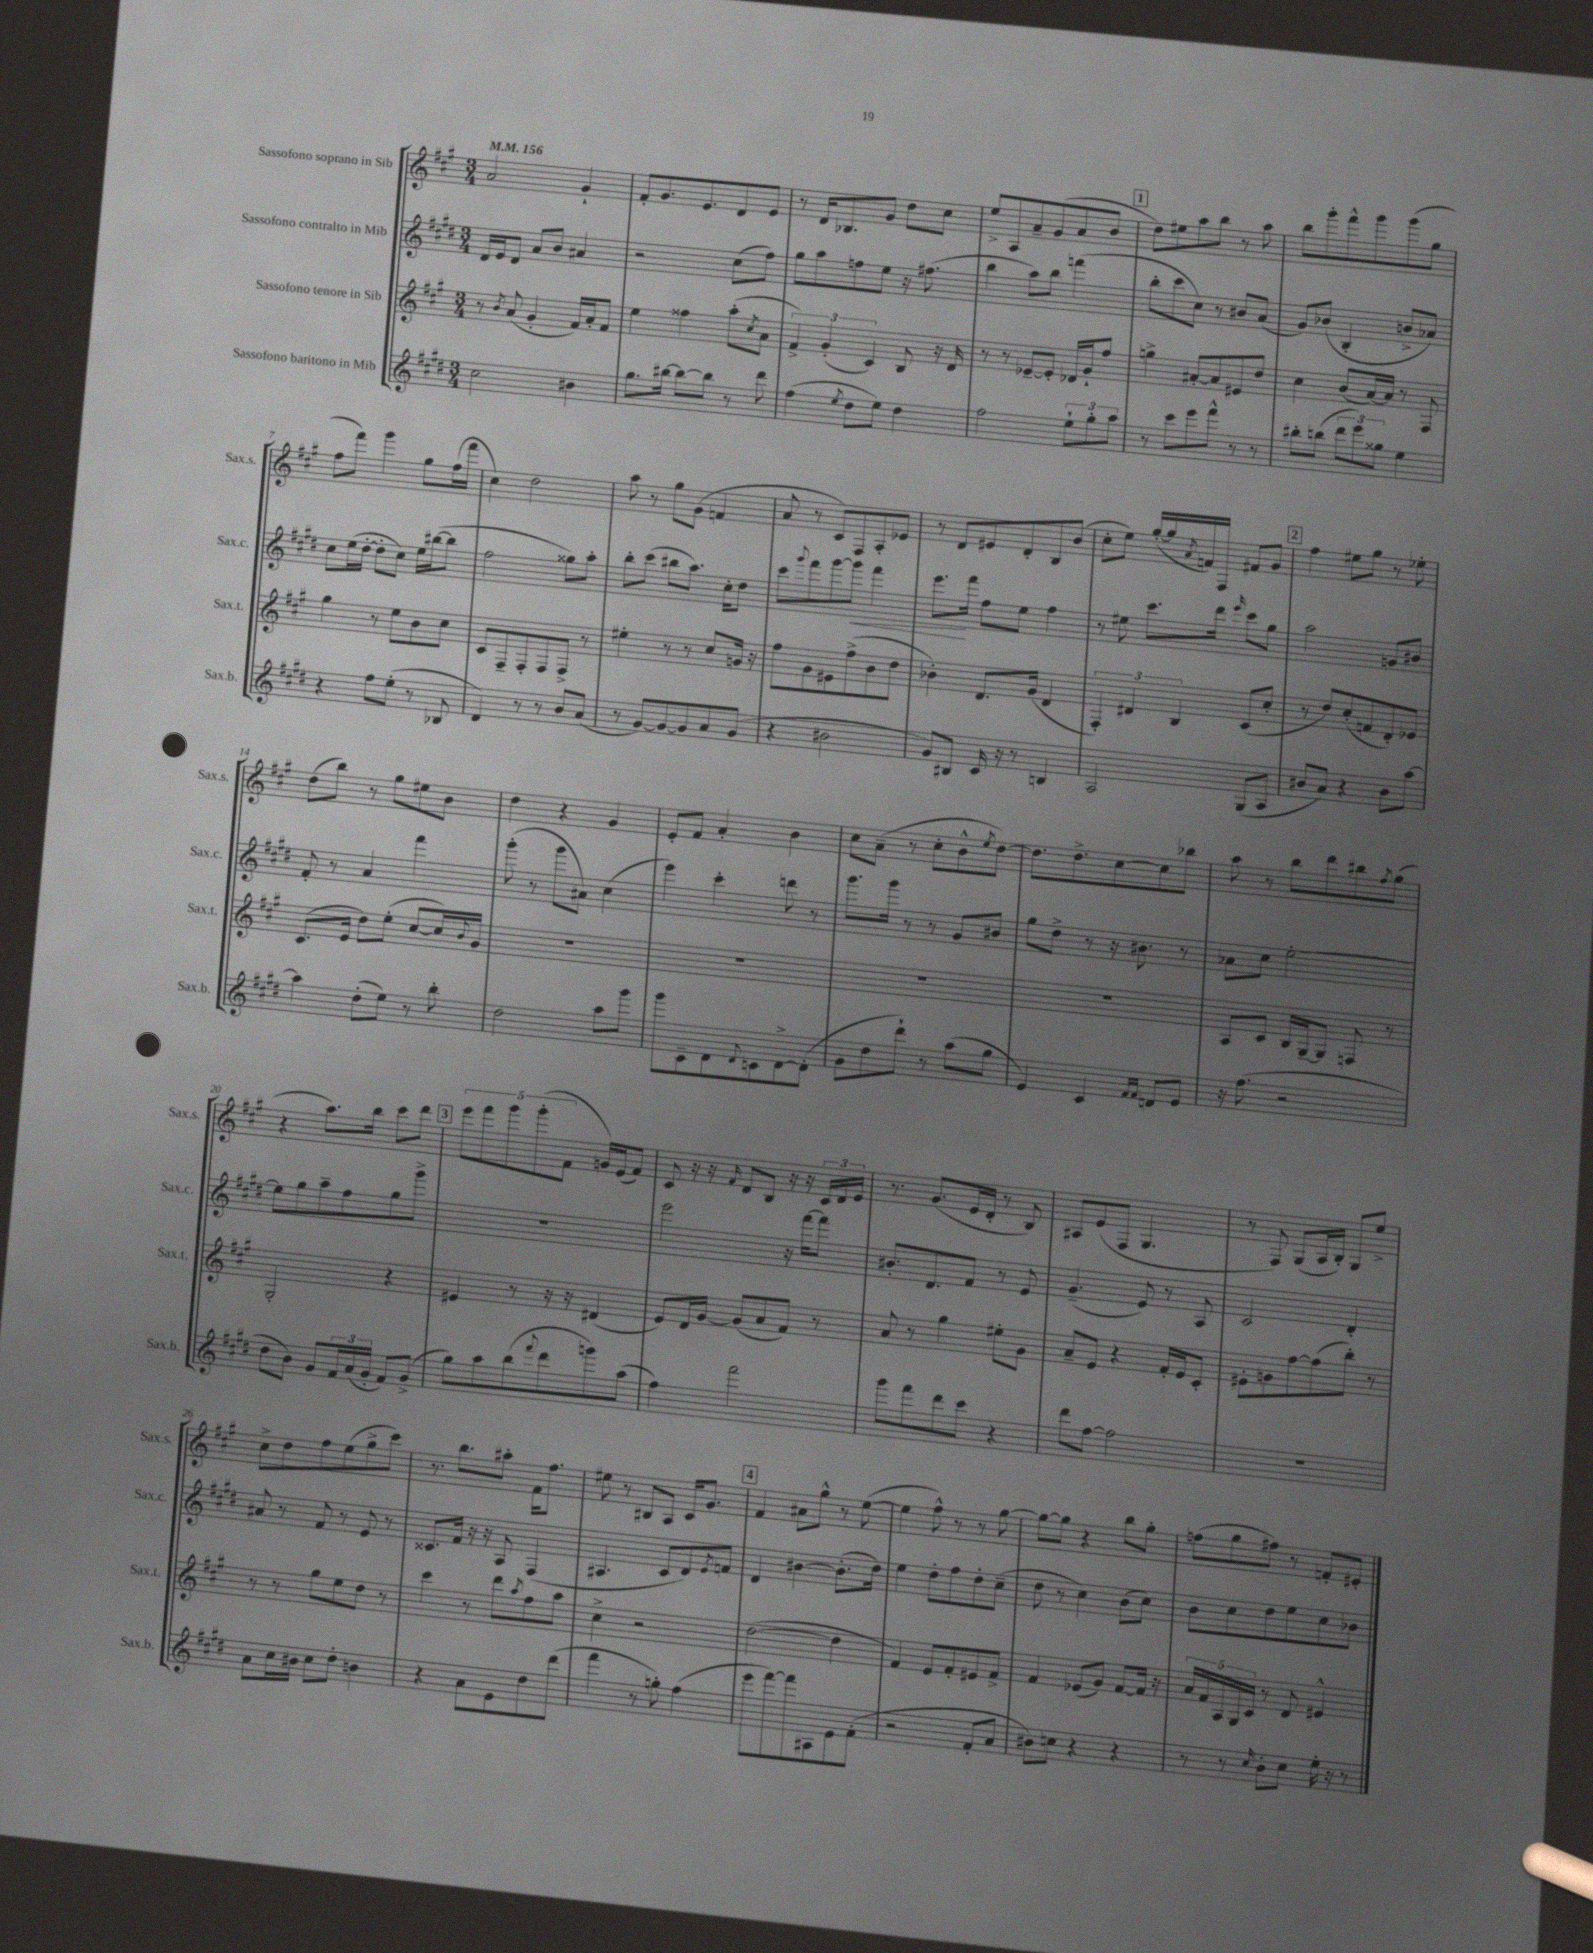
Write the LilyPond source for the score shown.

<<
\new StaffGroup <<
\new Staff = "s0" \with { instrumentName = "Sassofono soprano in Sib" shortInstrumentName = "Sax.s." } {
    \clef treble \key a \major \numericTimeSignature \time 3/4 \tempo 4 = 156
    a'2 gis'4-! |
    fis'8-. gis'8. e'8. d'8 e'8 |
    r8 d'16 bes8. gis'8 d''8 cis''8 |
    e''8-> a8 a'8-- gis'8( a'8 b'8 |
    \mark \markup { \box "1" } d''8) eis''8 a''8 b''8 r8 a''8 |
    b''8 gis'''8-. fis'''8-^ gis'''8 gis'''8( gis''8 |
    fis''8 fis'''8) gis'''4 gis''8 fis''16( fis'''16 |
    cis''4) d''2 |
    a''8 r8 gis''8 gis'8( f'4 |
    a'8 r8 cis'8) fis8 a8-. ees'8 |
    r8 d'8 eis'8 d'8-. b8 b'8( |
    cis''8-. e''8) gis''16~-.( gis''16 \acciaccatura { a'8 } f'16) fis16 fis'8 gis'8 |
    \mark \markup { \box "2" } fis''4 eis''8 gis''8 r8 ees''8-. |
    d''8( b''8) r8 gis''8 eis''8 b'8 |
    d''4 r4 gis'4 |
    e'8-. fis'8 a'4-. b'4 |
    cis''8 a'8--( r8 cis''8-. b'8-^ \acciaccatura { e''8 } d''8~) |
    d''8. d''8.-> cis''8~ cis''8 bes''8 |
    a''8 r8 b''8 d'''8 bis''8 \acciaccatura { fis''8 } gis''8( |
    r4 a''8.) b''16 cis'''8 d'''8 |
    \mark \markup { \box "3" } \tuplet 5/4 { e'''8 fis'''8 gis'''8 gis'''8-.( fis'8 } g'16) e'16( fis'8) |
    cis'8 r16 r16 \grace { fis'16 } d'8 b8 r16 r16 \tuplet 3/2 { cis'16 d'16 e'16 } |
    r8. gis'8.( e'16 d'16-. r8 b8) |
    ais8 e'8( fis8 gis4. |
    r8 fis8) gis8( a16 b16-.) gis8 e''8-> |
    cis''8-> d''8 fis''8 e''8( gis''8-> cis'''8) |
    r8. b''8. ais''8-. fis'16 fis''8. |
    eis''8 r8 bis8 a8 cis'16 gis'8. |
    \mark \markup { \box "4" } fis'4 ais'8 gis''8-^ r8 e''8~( |
    e''4 fis''8-^) r8 r8 gis''8~ |
    gis''8~ gis''8 r4 b''8 gis''8-. |
    f''8( gis''8 fis''8) r8 f'8-. eis'8-. \bar "|." |
}
\new Staff = "s1" \with { instrumentName = "Sassofono contralto in Mib" shortInstrumentName = "Sax.c." } {
    \clef treble \key e \major \numericTimeSignature \time 3/4
    dis'16 e'16 dis'8 a'8 b'8 ais'4 |
    r2 cis''8( fis''8) |
    gis''8 a''8 f''8 e''8 r16 fis''8.( |
    b''4 a''8) b''8 f'''4( |
    \mark \markup { \box "1" } b''8-. cis'''8 cis''8) r8 bis'8 a'8( |
    gis'8) bes'8( b4-. b'8-> aes'8) |
    cis''8 e''16( dis''16~-. dis''8-. cis''8) e''16 bis''16~( bis''8 |
    fis''2 gisis''8) a''8-. |
    b''8-. cis'''8( bis''8 a''8.) cis''16-. dis''8 |
    cis'''8 \appoggiatura { gis'''8 } fis'''8 gis'''8~ gis'''8\< fis'''4 |
    e'''8.\! fis'''16 fis''8 e''8 fis''4 |
    r8 eis''8 cis'''8. dis'''16 \grace { e'''16 } cis'''8 gis''8 |
    \mark \markup { \box "2" } a''2 g'8 bis'8 |
    fis'8-. r8 a'4 fis'''4 |
    gis'''8-.( r8 gis'''8 ais'8) cis''4( |
    e'''4) cis'''4-. d'''8 r8 |
    gis'''8. gis'''16 r8 r8 gis'8 bis'8 |
    gis''8 dis''8-> r8 r16 bis'8. r8 |
    aes'8 cis''8 e''2~-. |
    e''8 gis''8 a''8-- fis''8 gis''8 gis'''8-> |
    \mark \markup { \box "3" } R2. |
    e'''2 r16 fis'''16~ fis'''8 |
    bis'8.-. dis'8. fis'8 r8 e'8 |
    gis'4.--( e'8) r8 a8 |
    cis'2 dis'4-. |
    ais'8 r8 fis'8 r8 e'8 r8 |
    cisis'8. fis'16 r16 r16 a8 fis4( |
    ais4. cis'8 dis'8) \acciaccatura { e'8 } f'8 |
    \mark \markup { \box "4" } dis'4 bis'4~ bis'8.-.( dis''16) |
    e''4 dis''8-. fis''8 dis''8-. cis''8--( |
    dis''8 r8 cis''4) b'8( cis''8) |
    b'8 cis''8 dis''8 e''8 cis''8 bes'8 \bar "|." |
}
\new Staff = "s2" \with { instrumentName = "Sassofono tenore in Sib" shortInstrumentName = "Sax.t." } {
    \clef treble \key a \major \numericTimeSignature \time 3/4
    r8 \acciaccatura { b'8 } a'8( gis'4-. fis'16) a'16-. fis'8 |
    e''4 fisis''4 a''8-.( \acciaccatura { cis''8 } a'8 |
    \tuplet 3/2 { fis'4->) gis'4-.( cis'4) } b8 r16 d'16 |
    r8 r8 ees'8~-- ees'8-. des'16 gis'16-! fis''8 |
    \mark \markup { \box "1" } g''4-> ais'8~-. ais'8 eis'8 d''8 |
    cis''4 b'8( a'16~) a'16 r8 fis8 |
    gis''4 r8 e''8 b'8 cis''8 |
    cis'8 fis8-- fis8-. fis8 fis8-> r8 |
    eis''4-. r8 r8 cis''8 g'16 r16 |
    fis''8 gis'8 eis'8 fis''8->( b'8 d''8 |
    bes'4-.) d'8. gis'16( d'4 |
    \tuplet 3/2 { fis4-.) dis'4 b4 } cis'8( cis''8-. |
    \mark \markup { \box "2" } r8 d''8) cis''8-.( f'8 d'8-.) ees'8 |
    cis'8.( e'16 d''8) e''8-.( cis''8~ cis''16) \appoggiatura { b'8 } gis'16 |
    R2. |
    R2. |
    R2. |
    R2. |
    a8 cis'8 b16 gis16~-- gis8 f8 r8 |
    gis2-. r4 |
    \mark \markup { \box "3" } eis'4 r8 r16 r16 dis'4( |
    e'8) d'16 gis'16~ gis'8( a'8 fis'8) r8 |
    a'8 r8 gis''4 eis''8-. gis'8 |
    a'8-- e'8 r4 fis'16-. e'16 cis'8-. |
    eis'8-. g'8 fis''8~ fis''8( b''8-.) r8 |
    r8 r8 gis''8 e''8 d''8 r8 |
    cis'''4 r8 d'''8 \acciaccatura { a''8 } fis''8 a''8 |
    cis''4-> r2 |
    \mark \markup { \box "4" } d''2~( d''4 |
    fis'4) e'8 fis'8-. eis'8 fis'8-> |
    fis'4 ees'8( gis'8) fis'8~ fis'16 r16 |
    \tuplet 5/4 { a'16 fis'16 a16 gis16 cis'16 } r8 d'8 eis'4-^ \bar "|." |
}
\new Staff = "s3" \with { instrumentName = "Sassofono baritono in Mib" shortInstrumentName = "Sax.b." } {
    \clef treble \key e \major \numericTimeSignature \time 3/4
    cis''2 bis'4 |
    gis''8. bis''16~ bis''8~ bis''8 r8 dis'''8 |
    fis''4( \acciaccatura { e''8 } dis''8 e''8) dis''4 |
    fis''2 \tuplet 3/2 { e''8-! gis''8-. a''8 } |
    \mark \markup { \box "1" } r8 cis'''8 e'''8 fis'''8-^ r8 r8 |
    bis''8-. b''8( \tuplet 3/2 { dis'''8 e'''8) gisis''8 } e''4 |
    r4 fis''8 e''8-.( r8 bes8 |
    dis'4) r8 r8 b'8 a'8( |
    r8 gis'8~) gis'8~ gis'8 a'8 gis'8( |
    r4 bis'2 |
    gis'8) bis8 cis'16 r16 r8 b4 |
    a2 gis8( a8 |
    \mark \markup { \box "2" } bis'8 a'8) r4 bis'8 a''8~ |
    a''4 dis''8-.( e''8) r8 b''8-. |
    dis''2 a''8 gis'''8 |
    gis'''8 cis'8-- dis'8 \appoggiatura { dis'8 } c'8 dis'8~-> dis'8-.( |
    gis'8 dis''8 dis'''8-!) r8 a''8( gis''8 |
    e'4) cis'4 \grace { fis'16 fis'16 } d'8 e'8 |
    r16 fis''8.( r2 |
    dis''8 b'8) gis'8 \tuplet 3/2 { fis'16 a'16( gis'16-. } fis'8) gis'8->( |
    \mark \markup { \box "3" } gis''8) a''8 b''8( \appoggiatura { fis'''8 } dis'''8 g'''8) a''8( |
    fis''4) fis'''2 |
    gis'''8 fis'''8 dis'''8 cis'''8 r4 |
    dis'''8 fis''8~ fis''2 |
    R2. |
    a'8 cis''16 bis'16 cis''8 dis''8-. b'4 |
    r4 a'8 e'8 dis''8 dis'''8( |
    fis'''4 r8 g''8-.) fis''4( |
    \mark \markup { \box "4" } e'''8 fis'''8~) fis'''8 ais8 e'8 fis'8-.( |
    r2 fis'8-. a'8 |
    bis'8) c''8 r4 r4 |
    r8 r8 \grace { cis''16 } b'8-. cis''8 e''16-. r16 r8 \bar "|." |
}
>>
>>
